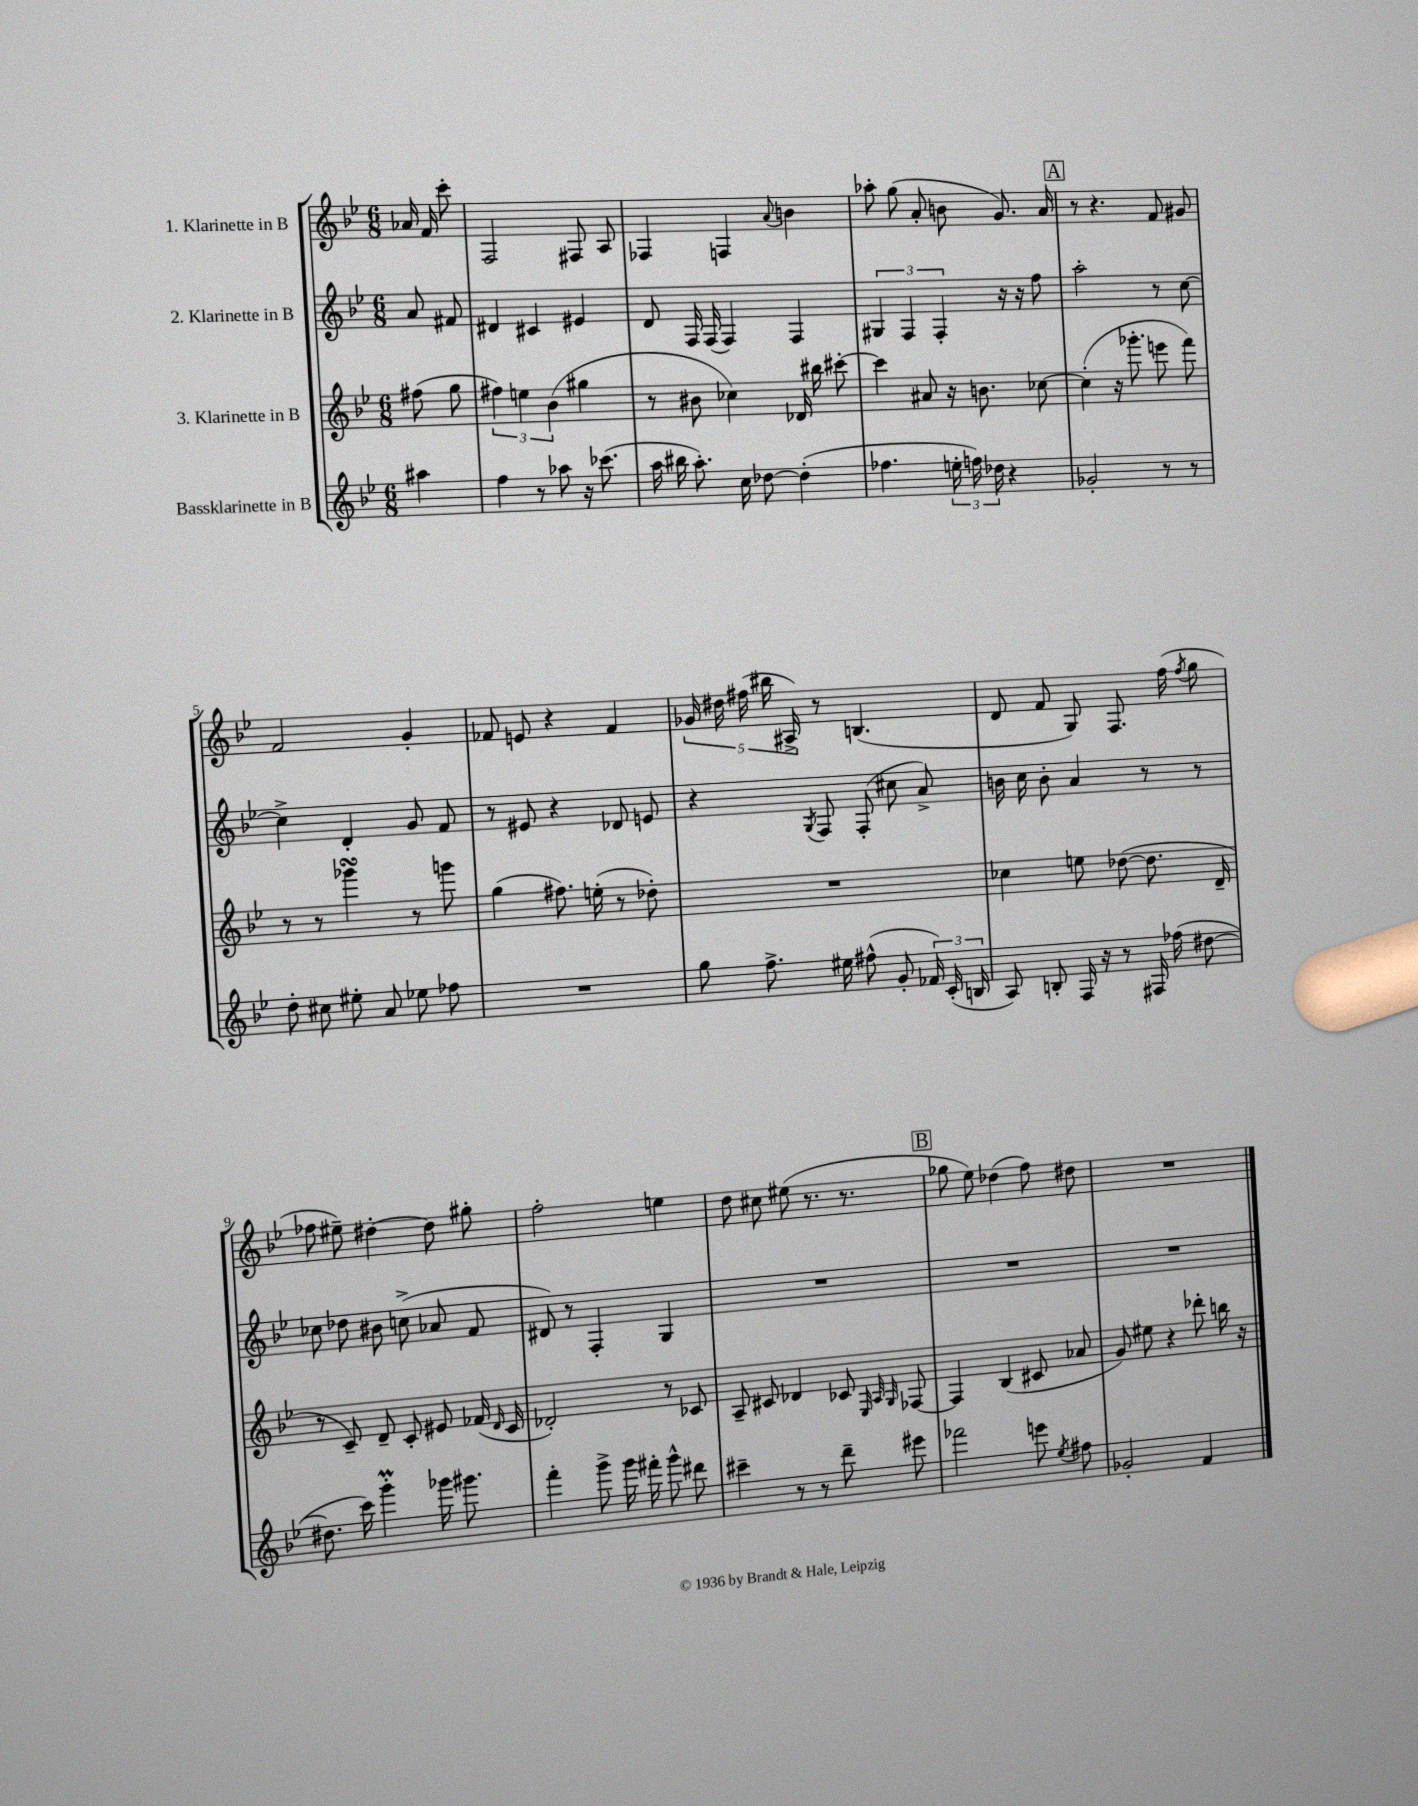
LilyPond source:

<<
\new StaffGroup <<
\new Staff = "s0" \with { instrumentName = "1. Klarinette in B" } {
    \clef treble \key bes \major \numericTimeSignature \time 6/8 \partial 4
    \autoBeamOff aes'16 f'16 c'''8-. |
    f2 fis8 a8 |
    fes4 f4 \appoggiatura { a'8 } b'4 |
    aes''8-. g''8( a'8-. b'8 g'8.) a'16 |
    \mark \markup { \box "A" } r8 r4. f'8 gis'8 |
    f'2 g'4-. |
    fes'8 e'8 r4 fes'4 |
    \tuplet 5/4 { ges'16 dis''16 fis''16( bis''16 ais16->) } r8 b4.( |
    d'8 f'8 g8) f8. f''16( \acciaccatura { f''8 } g''8 |
    fes''8 eis''8--) dis''4~-. dis''8 gis''8-. |
    f''2-. e''4 |
    d''8 cis''8 eis''8( r8. r8. |
    \mark \markup { \box "B" } ges''8 ees''8) des''4( f''8) dis''8 |
    R2. \bar "|." |
}
\new Staff = "s1" \with { instrumentName = "2. Klarinette in B" } {
    \clef treble \key bes \major \numericTimeSignature \time 6/8 \partial 4
    \autoBeamOff a'8 fis'8 |
    dis'4 cis'4 eis'4 |
    d'8 f16 f16( f4) f4 |
    \tuplet 3/2 { gis4 f4 f4-. } r16 r16 f''8 |
    \mark \markup { \box "A" } a''2-. r8 c''8~ |
    c''4-> d'4-. g'8 f'8 |
    r8 eis'8 r4 des'8 e'8 |
    r4 \acciaccatura { g8 } f8 f8-.( cis''8 a'8->) |
    b'16 c''16 b'8-. a'4 r8 r8 |
    ces''8 des''8 bis'8 c''8->( aes'8 f'8 |
    dis'8) r8 f4-. g4 |
    R2. |
    \mark \markup { \box "B" } R2. |
    R2. \bar "|." |
}
\new Staff = "s2" \with { instrumentName = "3. Klarinette in B" } {
    \clef treble \key bes \major \numericTimeSignature \time 6/8 \partial 4
    \autoBeamOff fis''8( g''8 |
    \tuplet 3/2 { fis''4) e''4 bes'4( } gis''4 |
    r8 bis'8 ces''4) des'16 bis''16 cis'''8~-. |
    cis'''4 ais'8 r16 b'8. ces''8~ |
    \mark \markup { \box "A" } ces''4-.( r16 ges'''8.-. e'''8 f'''8) |
    r8 r8 ges'''4\turn r8 g'''8 |
    g''4( fis''8.) e''16-.( r8 des''8-.) |
    R2. |
    ces''4 e''8 des''8~( des''8. d'16-- |
    r8 c'8--) d'8-- c'8-. eis'8 fes'16( \grace { d'16 } c'16 |
    des'2-.) r8 ces'8 |
    a8-- cis'8 des'4 ces'8 \grace { ees32 a32 g32 } fes8~ |
    \mark \markup { \box "B" } fes4 bes4( cis'8 aes'8 |
    g'8) eis''8 r4 des'''8-. b''16 r16 \bar "|." |
}
\new Staff = "s3" \with { instrumentName = "Bassklarinette in B" } {
    \clef treble \key bes \major \numericTimeSignature \time 6/8 \partial 4
    \autoBeamOff ais''4 |
    f''4 r8 aes''8 r16 ces'''8.( |
    a''16 bis''16 a''8.-.) c''16 des''8~ des''4-.( |
    fes''4. \tuplet 3/2 { e''16-. f''16) des''16 } r4 |
    \mark \markup { \box "A" } ges'2-. r8 r8 |
    d''8-. cis''8 eis''8-. a'8 ees''8 fes''8 |
    R2. |
    g''8 f''8.-> eis''16 fis''8-^( g'8-. \tuplet 3/2 { fes'16) c'16-.( b16 } |
    a8) b8-. f16 r16 r8 fis16 fes''16( dis''8~ |
    dis''8. c'''16) g'''4-.\prall ges'''16 gis'''8. |
    f'''4-. g'''8-> g'''16 fis'''16-. g'''8-^ dis'''8 |
    cis'''4-- r8 r8 d'''8-- eis'''8 |
    \mark \markup { \box "B" } fes'''2 e'''8 \acciaccatura { ees''8 } fis''8 |
    ges'2-. f'4 \bar "|." |
}
>>
>>
